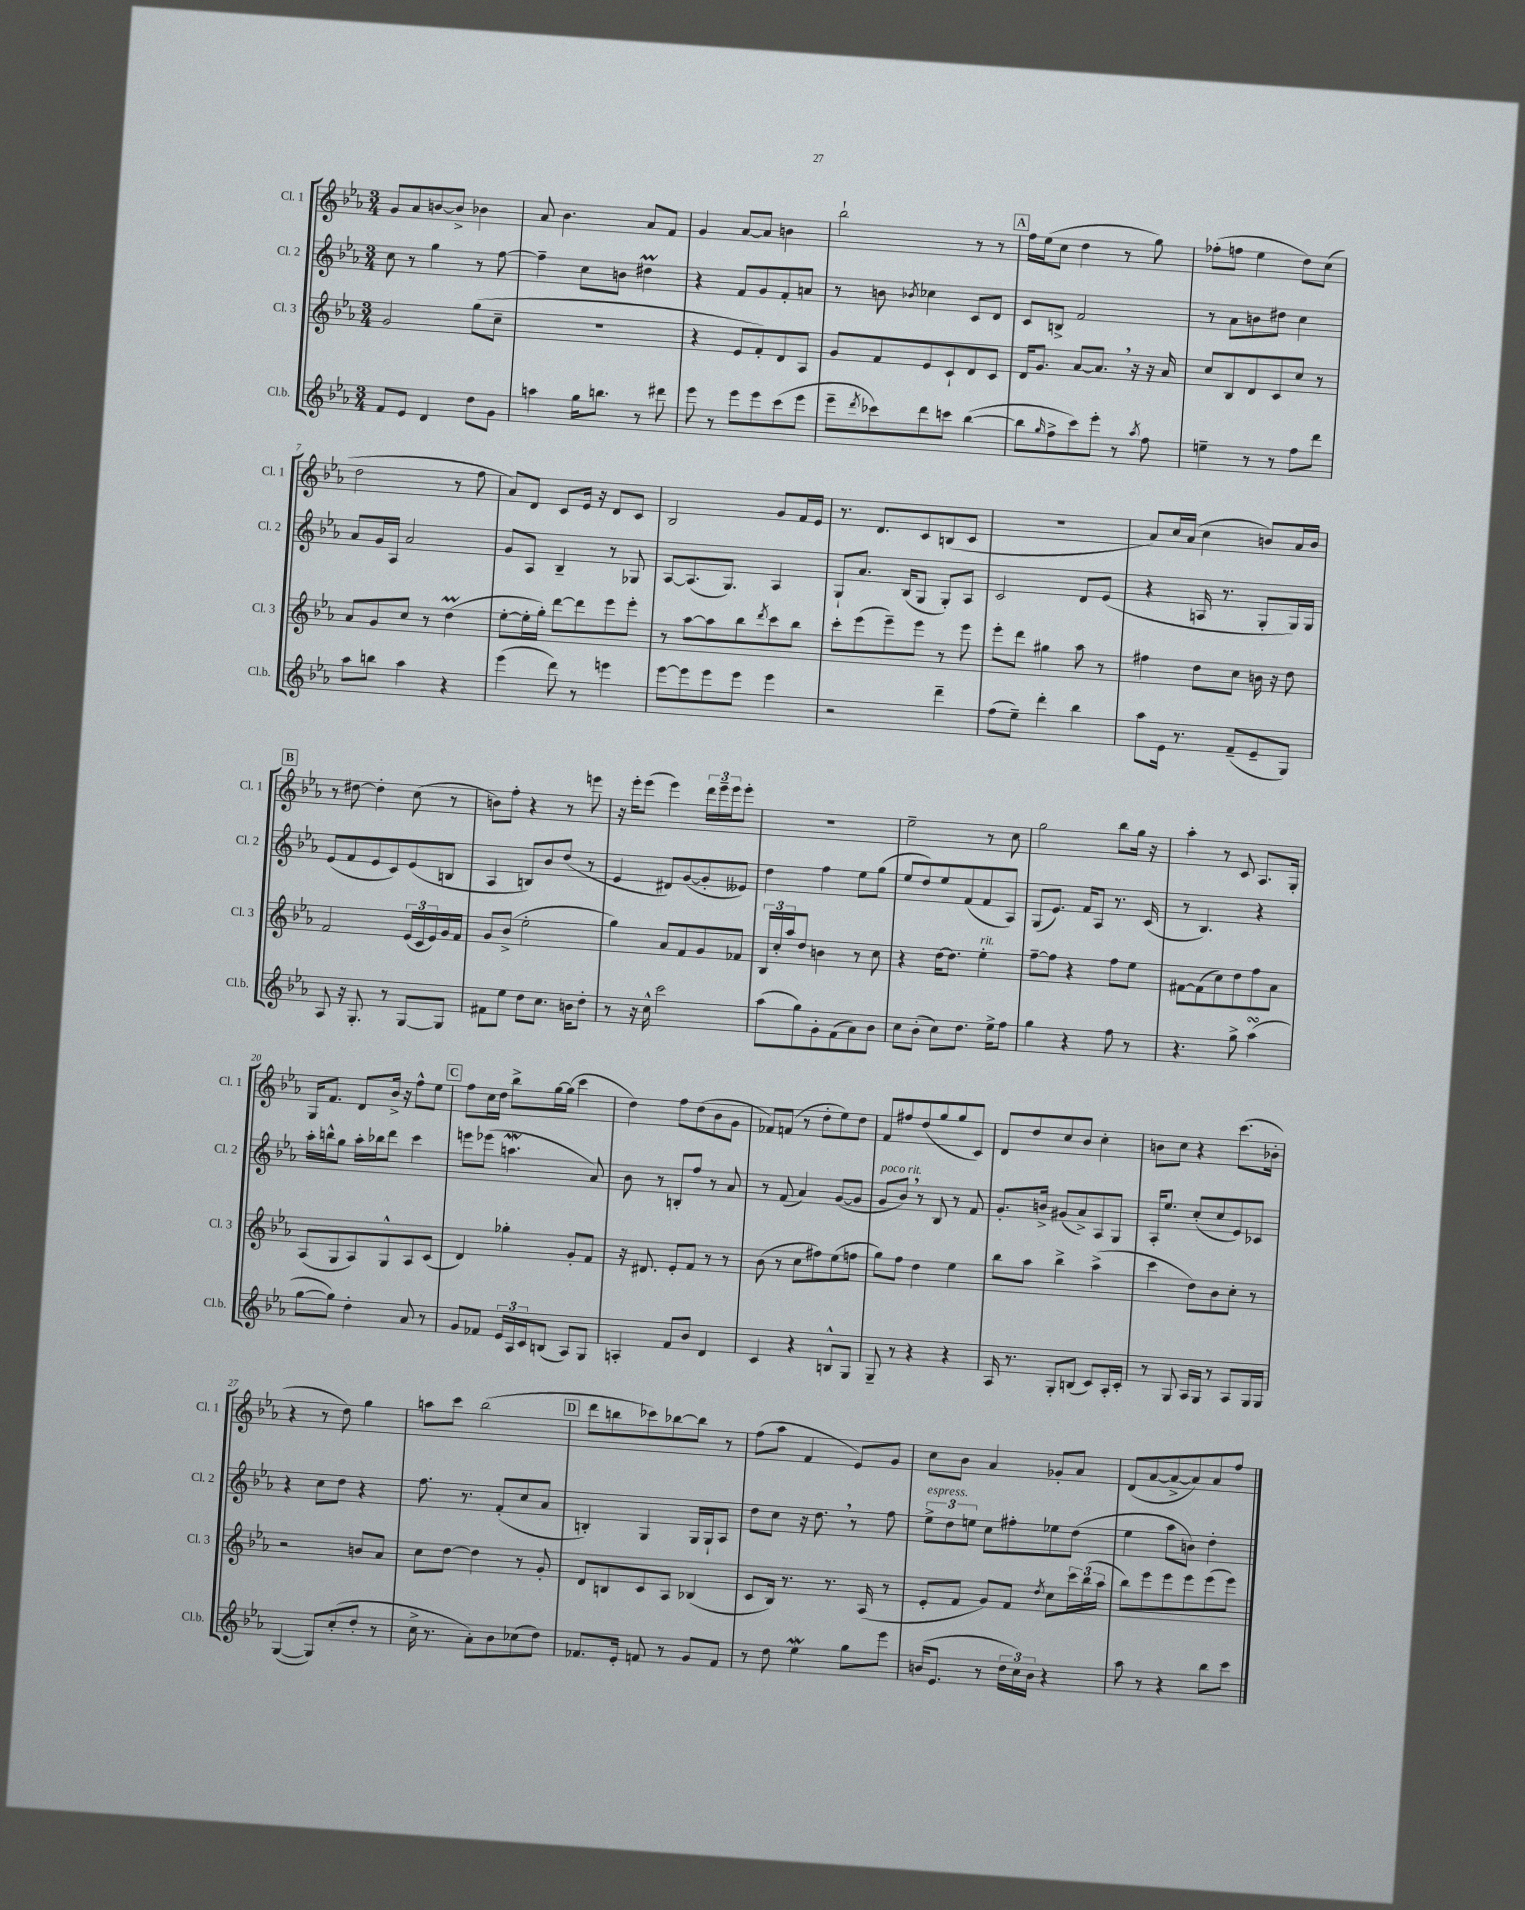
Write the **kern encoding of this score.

**kern	**kern	**kern	**kern
*staff4	*staff3	*staff2	*staff1
*clefG2	*clefG2	*clefG2	*clefG2
*k[b-e-a-]	*k[b-e-a-]	*k[b-e-a-]	*k[b-e-a-]
*M3/4	*M3/4	*M3/4	*M3/4
8f/L	2g/	8cc\	8g/L
8e-/J	.	8r	8a-/
4d/	.	4gg\	[8b/
.	.	.	8b^/]J
8dd\L	(8gg\L	8r	4b-\
8g\J	8cc~\J	[8ff\	.
=	=	=	=
4aa\	2.r	4ff~\]	8a-/
.	.	.	4.b-\
16gg\LK	.	8cc\L	.
8.bb\J	.	.	.
.	.	8b\J	.
8r	.	4dd#\	8a-/L
8ddd#\	.	.	8f/J
=	=	=	=
8eee-\	4r	4r	4g/
8r	.	.	.
8eee-\L	8e-/L	8f/L	[8a-/L
8eee-\	8f'/)	8g/	8a-/]J
(8ccc\	8d/	8f'/	4b\
8eee-\J	8A-/J	8a/J	.
=	=	=	=
8eee-~\L	8g/L	8r	2bb-`\
8qddd/	.	.	.
8ccc-\)	8f/	8b\	.
.	.	8qb-/	.
8ddd\	8e-/	4cc-\	.
8ccc\J	8c`/	.	.
([4bb-\	8d/	8c/L	8r
.	8c/J	8d/J	8r
=	=	=	=
8bb-\]L	16d/LK	8c/L	16ff\LL
.	8.g/J	.	(16ee-\J
16qqgg/	.	.	.
8ff^\	.	8B^/J	8cc\J
8ccc\)	[8a-/L	2f/	4dd\
8eee-'\J	8.a-/]J	.	.
8r	.	.	8r
.	16r	.	.
8qaa-/	.	.	.
8ff\	16r	.	8gg\)
.	16a-/	.	.
=	=	=	=
4ee~\	8cc/L	8r	(8ff-'\L
.	8B-/	8a-\L	8ff\J
8r	8d/	8b\	4ee-\
8r	8c/	8dd#\J	.
8ff\L	8cc/J	4cc\	8dd\L)
8ddd\J	8r	.	(8cc\J
=	=	=	=
8aa-\L	8a-/L	8a-/L	2dd\
8bb\J	8g/	16g/L	.
.	.	16A-/JJ	.
4aa-\	8cc/J	2a-/	.
.	8r	.	.
4r	(4dd\	.	8r
.	.	.	8ff\
=	=	=	=
(4eee-\	[8ee-'\L	8g/L	8a-/L)
.	16ee-'\]L	8A-/J	8d/J
.	16gg'\JJ)	.	.
8ddd\)	[8ddd\L	4B-~/	8c/L
8r	8ddd\]	.	16e-/Jk
.	.	.	16r
4eee\	8eee-\	8r	8d/L
.	8eee-'\J	8G-/	8c/J
=	=	=	=
[8eee-\L	8r	[8A-/L	2B-/
8eee-\]	[8aa-\L	(8.A-/]	.
8eee-\	8aa-\]	.	.
.	.	8.G/J)	.
8eee-\J	8bb-\	.	.
.	8qddd/	.	.
4eee-\	8ccc\	4A-/	8g/L
.	8bb-\J	.	16f/L
.	.	.	16e-/JJ
=	=	=	=
2r	8ccc'\L	8G`/L	8.r
.	(8eee-\	8.a-/J	.
.	.	.	8.d/L
.	8eee-~\)	.	.
.	.	(16B-/LK	.
.	8eee-\J	8G/J	8c/
4ddd~\	8r	8G'/L)	(8B/
.	8eee-\	8A-/J	8c/J
=	=	=	=
(8ff\L	8eee-'\L	2c/	2.r
8ee-~\J)	8ddd\J	.	.
4ddd'\	4gg#\	.	.
4bb-\	8aa-\	8d/L	.
.	8r	(8e-/J	.
=	=	=	=
8aa-\L	4ff#\	4r	8a-/L)
16e-\Jk	.	.	16cc/L
8.r	.	.	(16a-/JJ
.	8dd\L	16A/	4cc\
.	.	8.r	.
(8f~/L	8cc\J	.	.
8e-~/	16b\	8G'/L	8b/L)
.	16r	.	.
8G/J)	8dd\	16G/L)	16a-/L
.	.	16G/JJ	16b/JJ
=	=	=	=
8A-/	2f/	(8e-/L	8r
16r	.	8f/	[8dd#\
8.G'/	.	.	.
.	.	8e-/	4dd#'\]
8r	.	8c/)	.
[8G/L	(24e-/LL	(8e-/	(8cc\
.	24c/	.	.
.	24e-/)	.	.
8G/]J	16g/	8B/J	8r
.	16f/JJ	.	.
=	=	=	=
8f#\L	8g/L	4A-/	8b\L)
8ee-\J	(8b-^/J	.	8ff'\J
8dd\L	2ee-'\	8B/L)	4r
8.cc\J	.	8b-/	.
.	.	(8dd/J	8r
16b\LK	.	.	.
8dd'\J	.	8r	8eee\
=	=	=	=
8r	4gg\)	4e-/	16r
.	.	.	16eee-'\LK
16r	.	.	(8eee-\J
16cc^^\	.	.	.
2ccc\	8a-/L	8d#/L)	4eee-\)
.	8f/	([8g/	.
.	8g/	8g'/]	24ddd\LL
.	.	.	24eee-~\
.	.	.	24eee-\J
.	8f-/J	8e--/J)	8eee-'\J
=	=	=	=
(8aa-\L	24B-/LL	4dd\	2.r
.	24cc'/	.	.
.	24aa-/J	.	.
8gg\)	8dd/J	.	.
8g'\	4b\	4ff\	.
(8f\	.	.	.
8a-\)	8r	8ee-\L	.
8b-\J	8cc\	(8gg\J	.
=	=	=	=
8cc\L	4r	8ee-/L	2ee-~\
(8b-'\J	.	8dd/)	.
8cc\L)	[16dd\LK	8ee-/	.
.	8.dd\]J	.	.
8.dd\J	.	(8f/	.
.	4ee-'\	8f/	8r
16ee-^\LK	.	.	.
8ff\J	.	8A-/J)	8cc\
=	=	=	=
4gg\	[8ff~\L	(8G/L	2gg\
.	8ff\]J	8.e-/J)	.
4r	4r	.	.
.	.	16f/LK	.
.	.	8A-/J	.
8ff\	8ff\L	8.r	8bb-\L
8r	8ee-\J	.	16gg\Jk
.	.	(16c/	16r
=	=	=	=
4.r	[8f#\L	8r	4aa-'\
.	(8f#\]	4.B-/)	.
.	8cc\)	.	8r
8gg^\	8dd\	.	8c/
(4aa-\	8ff\	4r	8.A-/L
.	8a-\J	.	.
.	.	.	16G'/Jk
=	=	=	=
[8gg\L	(8A-/L	16aa-'\LL	16G/LK
.	.	16bb^^\J	8.f/J
8gg\]J)	8G/	8gg\J	.
4dd'\	8A-/)	16aa-'\LL	8d/L
.	.	16bb-\J	.
.	8G^^/	8ddd\J	16b-^/Jk
.	.	.	16r
8a-/	8A-/	4ccc\	8ff^^\L
8r	(8c/J	.	8ee-\J
=	=	=	=
8g/L	4d/)	8eee\L	8ff\L
8f-/J	.	(8eee-\J	16cc\L
.	.	.	16dd\JJ
24e-/LL	4gg-'\	4.aa\	8bb-^\L
24A-/	.	.	.
24c/J	.	.	.
(8B/J	.	.	[16gg\L
.	.	.	(16gg\]JJ
8A-/L)	8g'/L	.	4ccc\
8G/J	8f/J	8a-/)	.
=	=	=	=
4A'/	16r	8b-\	4dd\)
.	8.d#/	.	.
.	.	8r	.
8f/L	8e-'/L	8B'/L	8ff\L
8b-/J	8f/J	8ff/J	(8dd\
4d/	8r	8r	8b-\
.	8r	8a-/	8g\J
=	=	=	=
4c/	(8b-\	8r	8f-/L)
.	8r	(8f/	(8f/J
4r	8cc\L	4a-/)	8r
.	8ff#\)	.	8dd'\L
8B^^/L	(8ee-\	([8g/L	8ee-\)
8G/J	8ff\J	8g/]J	8dd\J
=	=	=	=
8G~/	8gg\L)	8g/L	8f/L
8r	8ff\J	8b-/J)	8ff#/
4r	4dd\	8r	(8dd/
.	.	8B-/	8gg/
4r	4ee-\	8r	8gg/
.	.	8f/	8c/J)
=	=	=	=
16A-/	8bb-\L	8.g'/L	8d/L
8.r	.	.	.
.	8aa-\J	.	8dd/
.	.	16b^/Jk	.
8G'/L	4bb-^\	(8g#/L	8cc/
(8B/J	.	8a-^/)	8b-/J
8c/L)	(4aa-^\	8A-/	4cc'\
16A-'/L	.	8G/J	.
16c'/JJ	.	.	.
=	=	=	=
8r	4ccc\	16A-'/LK	8b\L
.	.	8.ee-/J	.
8G/	.	.	8cc\J
16A-/LL	8dd\L)	(8cc'/L	4r
16G/JJ	.	.	.
8r	8b-\	8cc/	.
8A-/L	8cc'\J	8e-/)	(8.ccc\L
16G/L	8r	8c-/J	.
16G/JJ	.	.	16b-'\Jk
=	=	=	=
([4G/	2r	4r	4r
8G/]L)	.	8cc\L	8r
(8cc'/	.	8dd\J	8dd\)
8dd'/J	8b/L	4r	4gg\
8r	8a-/J	.	.
=	=	=	=
16cc^\	8cc\L	8.ff\	8aa\L
8.r	.	.	.
.	[8dd\J	.	8ccc\J
.	.	8.r	.
8a-'\L)	4dd\]	.	(2bb-\
8b-\	.	(8f'/L	.
(8cc-\	8r	8cc/	.
8dd\J)	8g'/	8a-/J	.
=	=	=	=
8.f-/L	8d/L	4B'/)	8ddd\L
.	8B/	.	8bb\
16e-'/Jk	.	.	.
8f/	8c/	4G/	8ccc-\)
8r	8A-/J	.	[8bb-\
8g/L	(4B-/	16G/LL	8bb-\]J
.	.	16G`/J	.
8f/J	.	8A-/J	8r
=	=	=	=
8r	8c/L	8dd\L	(8ff\L
8dd\	16B-/Jk)	8cc\J	8aa-\J
.	8.r	.	.
4ee-\	.	16r	4f/
.	.	8.dd\	.
.	8.r	.	.
8gg\L	.	8r	8e-/L)
.	(16A-/	.	.
8eee-\J	8r	8ff\	8g/J
=	=	=	=
(16b/LK	8e-'/L	12ee-^\L	8cc\L
8.e-/J	.	.	.
.	.	12dd\	.
.	8f/J	.	8b-\J
.	.	12ee\J	.
8r	8g/L)	8cc\L	4a-/
24dd\LL	8f/J	8ff#'\	.
24cc\)	.	.	.
24b\JJ	.	.	.
.	8qdd/	.	.
4r	8cc\L	8ee-\	8g-'/L
.	24ccc\L	(8dd\J	8a-/J
.	(24bb-\	.	.
.	24aa-\JJ	.	.
=	=	=	=
8aa-\	8bb-\L)	4ee-\	(8d/L
8r	8eee-\	.	[8a-/
4r	8eee-\	8aa-\L	8a-^/_
.	8eee-\	8b\J)	8a-/])
8bb-\L	(8eee-\	4dd'\	8a-/
8ccc\J	8eee-\J)	.	8ff/J
==	==	==	==
*-	*-	*-	*-
